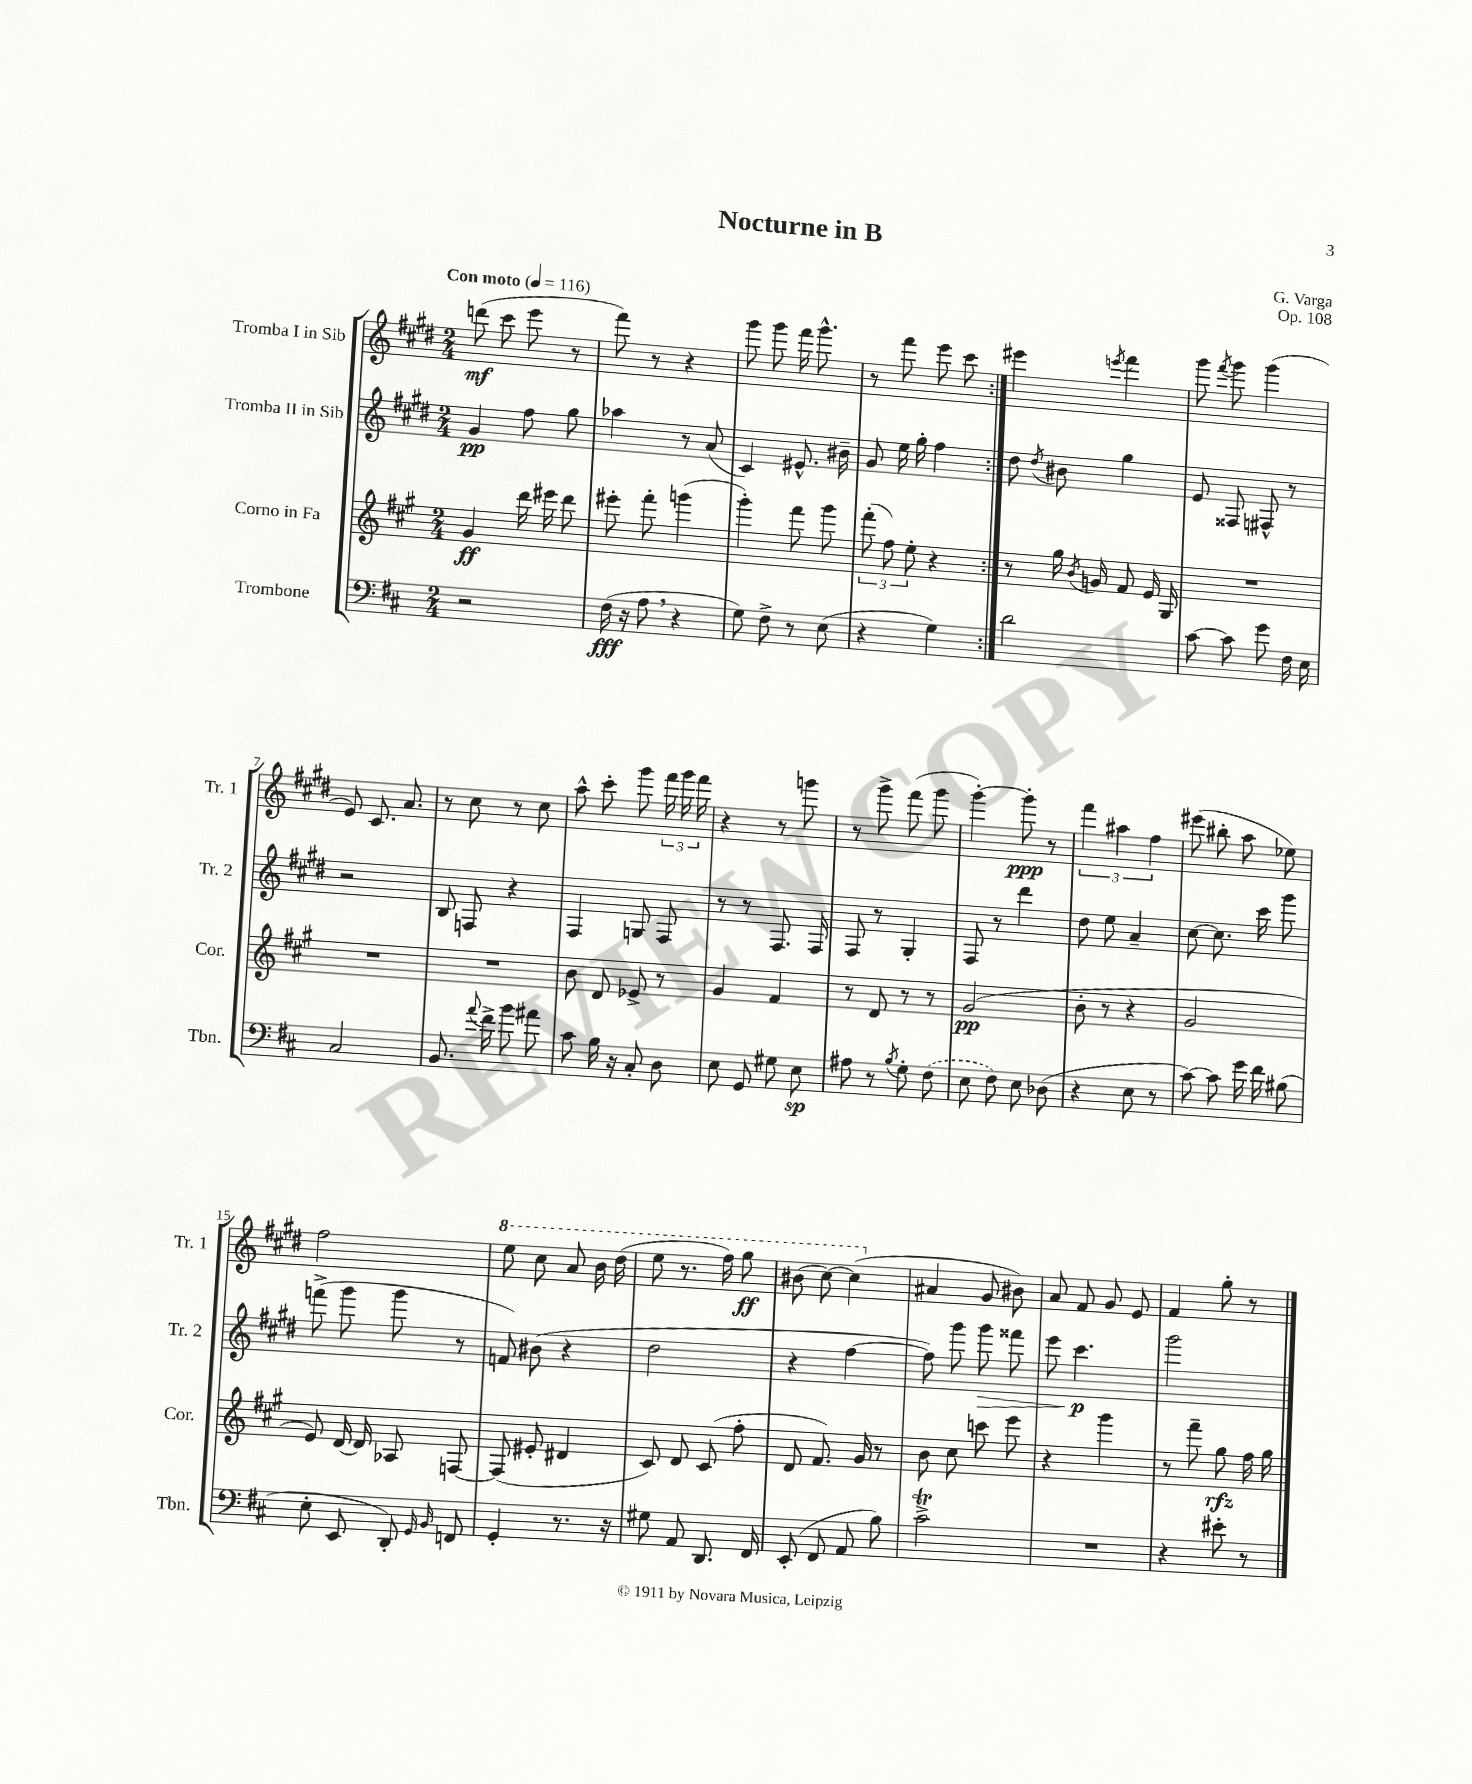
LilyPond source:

\header { title = "Nocturne in B" composer = "G. Varga" opus = "Op. 108" }
<<
\new StaffGroup <<
\new Staff = "s0" \with { instrumentName = "Tromba I in Sib" shortInstrumentName = "Tr. 1" } {
    \clef treble \key e \major \numericTimeSignature \time 2/4 \tempo "Con moto" 4 = 116
    \autoBeamOff \repeat volta 2 { d'''8\mf( cis'''8 e'''8 r8 |
    fis'''8) r8 r4 |
    gis'''8 gis'''8 fis'''16 gis'''8.-^ |
    r8 fis'''8 e'''8 cis'''8 | }
    eis'''4 \acciaccatura { e'''8 } fis'''4 |
    gis'''8 \acciaccatura { fis'''8 } gis'''8 gis'''4( |
    e'8) cis'8. a'8. |
    r8 cis''8 r8 cis''8 |
    a''8-^ cis'''8-. gis'''8 \tuplet 3/2 { fis'''16 gis'''16 fis'''16 } |
    r4 r8 g'''8 |
    r8 gis'''8-> fis'''8( gis'''8 |
    gis'''4~-.) gis'''8-.\ppp r8 |
    \tuplet 3/2 { fis'''4 ais''4 fis''4 } |
    eis'''8( bis''8-. a''8 ees''8) |
    fis''2 |
    \ottava #1 e'''8 cis'''8 a''8 b''16 dis'''16( |
    e'''8 r8. fis'''16) gis'''8\ff |
    bis''8( cis'''8~) cis'''4( \ottava #0 |
    ais'4 gis'8 bis'8) |
    a'8 fis'8 gis'8 e'8 |
    fis'4 gis''8-. r8 \bar "|." |
}
\new Staff = "s1" \with { instrumentName = "Tromba II in Sib" shortInstrumentName = "Tr. 2" } {
    \clef treble \key e \major \numericTimeSignature \time 2/4
    \autoBeamOff \repeat volta 2 { gis'4\pp fis''8 gis''8 |
    aes''4 r8 a'8( |
    cis'4) eis'8.-^ bis'16-- |
    gis'8 e''16 gis''16-. fis''4 | }
    dis''8 \acciaccatura { dis''8 } bis'8 gis''4 |
    e'8 fisis8 fis8-^ r8 |
    r2 |
    b8 f8 r4 |
    fis4 g8 fis8 |
    r8 r8 fis8. fis16 |
    fis8 r8 gis4-. |
    fis8 r8 dis'''4 |
    dis''8 e''8 a'4-- |
    cis''8~ cis''8. cis'''16 gis'''8 |
    f'''8->( gis'''8 gis'''8 r8 |
    f'8) bis'8( r4 |
    dis''2 |
    r4 fis''4~ |
    fis''8) gis'''8 gis'''8\> fisis'''8 |
    e'''8 cis'''4.\p\! |
    gis'''2 \bar "|." |
}
\new Staff = "s2" \with { instrumentName = "Corno in Fa" shortInstrumentName = "Cor." } {
    \clef treble \key a \major \numericTimeSignature \time 2/4
    \autoBeamOff \repeat volta 2 { gis'4\ff d'''16 eis'''16 d'''8 |
    eis'''8-. fis'''8-. g'''4( |
    gis'''4-.) fis'''8 gis'''8 |
    \tuplet 3/2 { fis'''8-.( fis''8) e''8-. } r4 | }
    r8 gis''16 \acciaccatura { b'8 } g'16 fis'8 e'16 gis16 |
    R2 |
    R2 |
    R2 |
    b'8 d'8 ees'8-> r8 |
    gis'4 fis'4 |
    r8 d'8 r8 r8 |
    gis'2\pp( |
    b'8-. r8 r4 |
    gis'2 |
    e'8) d'16~ d'16 aes8 f8~ |
    f8( eis'8-. dis'4 |
    cis'8) d'8 cis'8( fis''8-. |
    d'8 fis'8.) gis'16 r8 |
    b'8 cis''8 c'''8 e'''8 |
    r4 gis'''4 |
    r8 fis'''8-- gis''8\rfz fis''16 gis''16 \bar "|." |
}
\new Staff = "s3" \with { instrumentName = "Trombone" shortInstrumentName = "Tbn." } {
    \clef bass \key d \major \numericTimeSignature \time 2/4
    \autoBeamOff \repeat volta 2 { r2 |
    fis16\fff( r16 a8 \breathe r4 |
    g8) fis8-> r8 e8( |
    r4 g4) | }
    d'2 |
    cis'8~ cis'8 g'8 fis16 e16 |
    cis2 |
    b,8. \appoggiatura { a'8 } fis'16-> b'8 ais'8 |
    cis'8 b16 r16 cis8-. d8 |
    e8 g,8 gis8 e8\sp |
    ais8 r8 \acciaccatura { b8 } g8-. \once \slurDashed fis8( |
    e8 fis8) e8 des8( |
    r4 e8 r8 |
    cis'8~) cis'8 g'16 fis'16 bis8( |
    e8-. e,8 d,8-.) \grace { g,16 b,16 } f,8 |
    g,4-. r8. r16 |
    gis8 a,8 d,8. fis,16 |
    e,8-.( fis,8 a,8 b8) |
    cis'2->\trill |
    R2 |
    r4 eis'8-. r8 \bar "|." |
}
>>
>>
